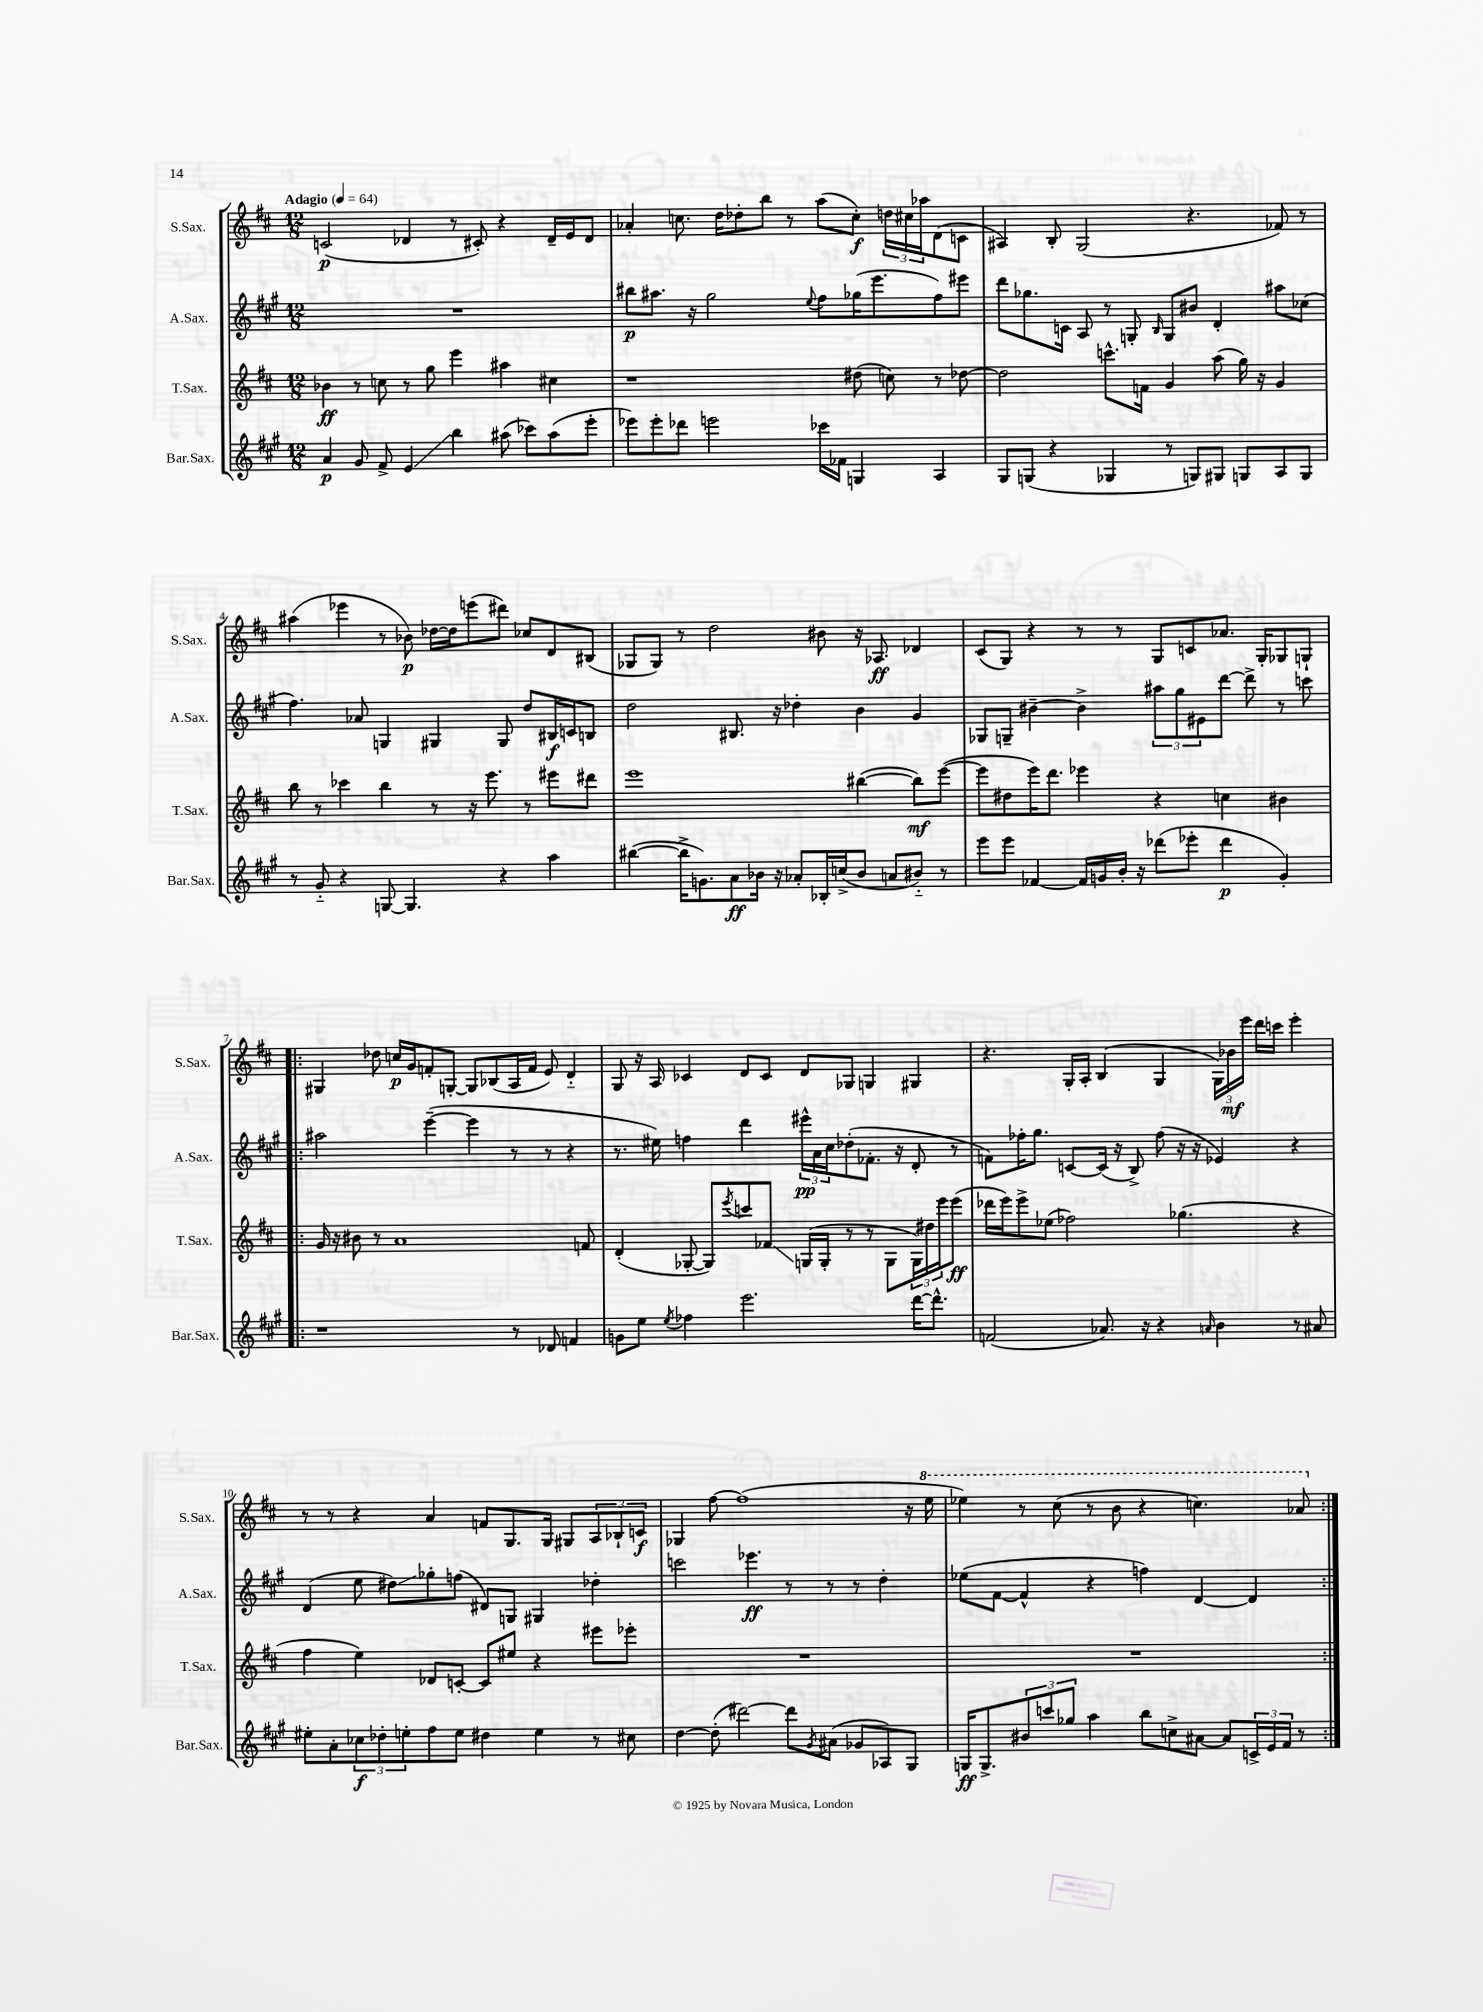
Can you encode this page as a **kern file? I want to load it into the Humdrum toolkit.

**kern	**kern	**kern	**kern
*staff4	*staff3	*staff2	*staff1
*clefG2	*clefG2	*clefG2	*clefG2
*k[f#c#g#]	*k[f#c#]	*k[f#c#g#]	*k[f#c#]
*M12/8	*M12/8	*M12/8	*M12/8
*MM64	*MM64	*MM64	*MM64
4a	4b-	1.r	(2c
8g#	8r	.	.
8f#^	8cc	.	.
4e	8r	.	4d-
.	8gg	.	.
4bb	4eee	.	8r
.	.	.	8c#')
(8aa#	4aa#	.	4r
8ccc-)	.	.	.
(8aa#	4cc#	.	16d-~
.	.	.	16e
8eee'	.	.	8d-
=	=	=	=
8eee-)	1r	8bb#	4a-'
8eee-'	.	8.aa#	.
8ddd-	.	.	8.cc
.	.	16r	.
2eee	.	2gg#	.
.	.	.	16dd
.	.	.	8dd-'
.	.	.	8bb
.	.	.	8r
.	.	8qqee	.
16ccc-	.	8ff#	(8aa
16f-	.	.	.
4G	(8dd#	(16gg-	8cc')
.	.	8.eee	.
.	8cc)	.	24dd
.	.	.	24cc#
.	.	.	24aa-
4A	8r	8ff#)	(8d
.	[8dd-	8eee#	8c
=	=	=	=
8G#	2dd-]	8ddd	4A#)
(8G	.	8.gg-	.
4r	.	.	8B'
.	.	16c	.
.	.	8A	(2G
4G-	8.ccc^^	8r	.
.	.	8G'	.
.	16f	.	.
.	.	16qqB	.
8r	4g	8G	.
8G)	.	8b#	4.r
8G#	(8aa	4d'	.
8G	16gg)	.	.
.	16r	.	.
8A	4g	8aa#	8f-)
8G	.	(8cc-	8r
=	=	=	=
8r	8bb	4.ff#)	(4aa#
8g#'~	8r	.	.
4r	4ccc-	.	4eee-
.	.	8a-	.
[8G	4bb	4G	8r
4.G]	.	.	8b-)
.	8r	4G#	[16dd-
.	.	.	16dd-]
.	16r	.	(8eee
.	8.eee	.	.
4r	.	8G#	8ddd#)
.	8r	8dd	8cc-
4aa	8eee#	16B#	8d
.	.	16c	.
.	8ddd#	8B	(8B#
=	=	=	=
([4bb#	1eee	2dd	8G-
.	.	.	8G-)
16bb#^]	.	.	8r
8.g)	.	.	.
.	.	.	2dd
8a	.	8.B#	.
16b-	.	.	.
16r	.	16r	.
8a-'	.	4dd-'	.
16B-'	.	.	8b#
(16cc^	.	.	.
8b-	([4bb#	4b	16r
.	.	.	8.A-
8a	.	.	.
8b#'~)	8bb#])	4g#	4d-
8r	([8eee	.	.
=	=	=	=
8eee	8eee]	8G-	(8c#
8eee	8dd#	8G~	8G)
[4f-	16eee)	[4b#~	4r
.	8.ddd	.	.
16f-]	4eee-	4b#^]	8r
16g	.	.	.
16b'	.	.	8r
16r	.	.	.
(8ddd-	4r	12aa#	8G
.	.	12gg#	.
8eee-'	.	.	8c
.	.	12e#	.
4ddd-	4cc	[8ddd	8.a-
.	.	8ddd^]	.
.	.	.	16G'
4g')	4b#	8r	8G-
.	.	8ccc	8G`
=!|:	=!|:	=!|:	=!|:
1r	16g	2aa#	4G#
.	16r	.	.
.	8b#	.	.
.	8r	.	8dd-
.	1a	.	16cc
.	.	.	16g
.	.	([4eee~	8f'
.	.	.	[8G'
.	.	4eee]	8G]
.	.	.	(8B-
8r	.	8r	16A
.	.	.	16f
8d-	.	8r	8e)
4f	.	4r	4d'~
.	8f	.	.
=	=	=	=
8g	(4d'	8.r	8G
8ee	.	.	16r
.	.	16ee#)	16A
8qee	.	.	.
4ff-	[8G-'	4ff	4c-
.	8G-])	.	.
.	8qeee	.	.
2.eee	8ccc	4ddd	8d
.	8f-	.	8c-
.	(16G	24eee#^^	8d
.	.	24a	.
.	16G'	.	.
.	.	24cc#	.
.	8r	(8dd-'	8G-
.	8r	8.f-'	4G
.	8G	.	.
.	.	16r	.
[16ddd	24G)	8d'	4G#
.	24dd#	.	.
8.ddd^^]	.	.	.
.	24eee	.	.
.	(8eee	8r	.
=	=	=	=
(2f	16ddd-	8f)	4.r
.	16eee)	.	.
.	8eee^	16ff-'	.
.	.	8.gg#	.
.	(8ee-	.	.
.	2ff-)	[8c	16G'
.	.	.	16A'
8.a-)	.	(16c]	(4B
.	.	16r	.
.	.	8B^)	.
16r	.	.	.
4r	.	(8ff-	4G
.	(4.gg-	16r	.
.	.	16r	.
16qqa	.	.	.
4b	.	4e-)	24G)
.	.	.	24b-
.	.	.	24eee
.	.	.	16ddd
.	.	.	16ccc
8r	4r	4r	4eee'
8a#	.	.	.
=	=	=	=
8ee#'	4ff#	(4d	8r
8a'	.	.	8r
12cc-	4ee)	8ee	4r
12dd-'	.	.	.
.	.	8dd#)	.
12ee'	.	.	.
8ff#	8d-	8gg-'	4a
8ee	[8c'	(8ff	.
4dd#	8c]	8d#)	8f
.	8ee#	8G	8.G
4ee	4r	4G#	.
.	.	.	16G
.	.	.	8G#
8r	8eee#	4dd-'	12A
.	.	.	12B-`
8cc#	8eee-'	.	.
.	.	.	12c
=	=	=	=
[4dd	1.r	2ccc	4G-
(8dd']	.	.	[8ff#
[2ddd#)	.	.	(1ff#]
.	.	4.eee-	.
8ddd#]	.	8r	.
8qg#	.	.	.
(8a#	.	8r	.
8g-	.	8r	.
8A-)	.	4dd'	.
8G#	.	.	16r
.	.	.	16eee
=	=	=	=
16G	1.r	(8ee-	4eee-)
8.G^	.	.	.
.	.	[8f#	.
12b#	.	4f#^^]	8r
12ccc	.	.	.
.	.	.	(8ccc#
12gg-	.	.	.
4aa	.	4r	8r
.	.	.	8bb
8bb	.	4ff)	4r
8cc^	.	.	.
[8a#	.	[4d	4.ccc)
8a#]	.	.	.
24c^	.	4d]	.
24e	.	.	.
24f#	.	.	.
8r	.	.	8aa-
==:|!	==:|!	==:|!	==:|!
*-	*-	*-	*-
